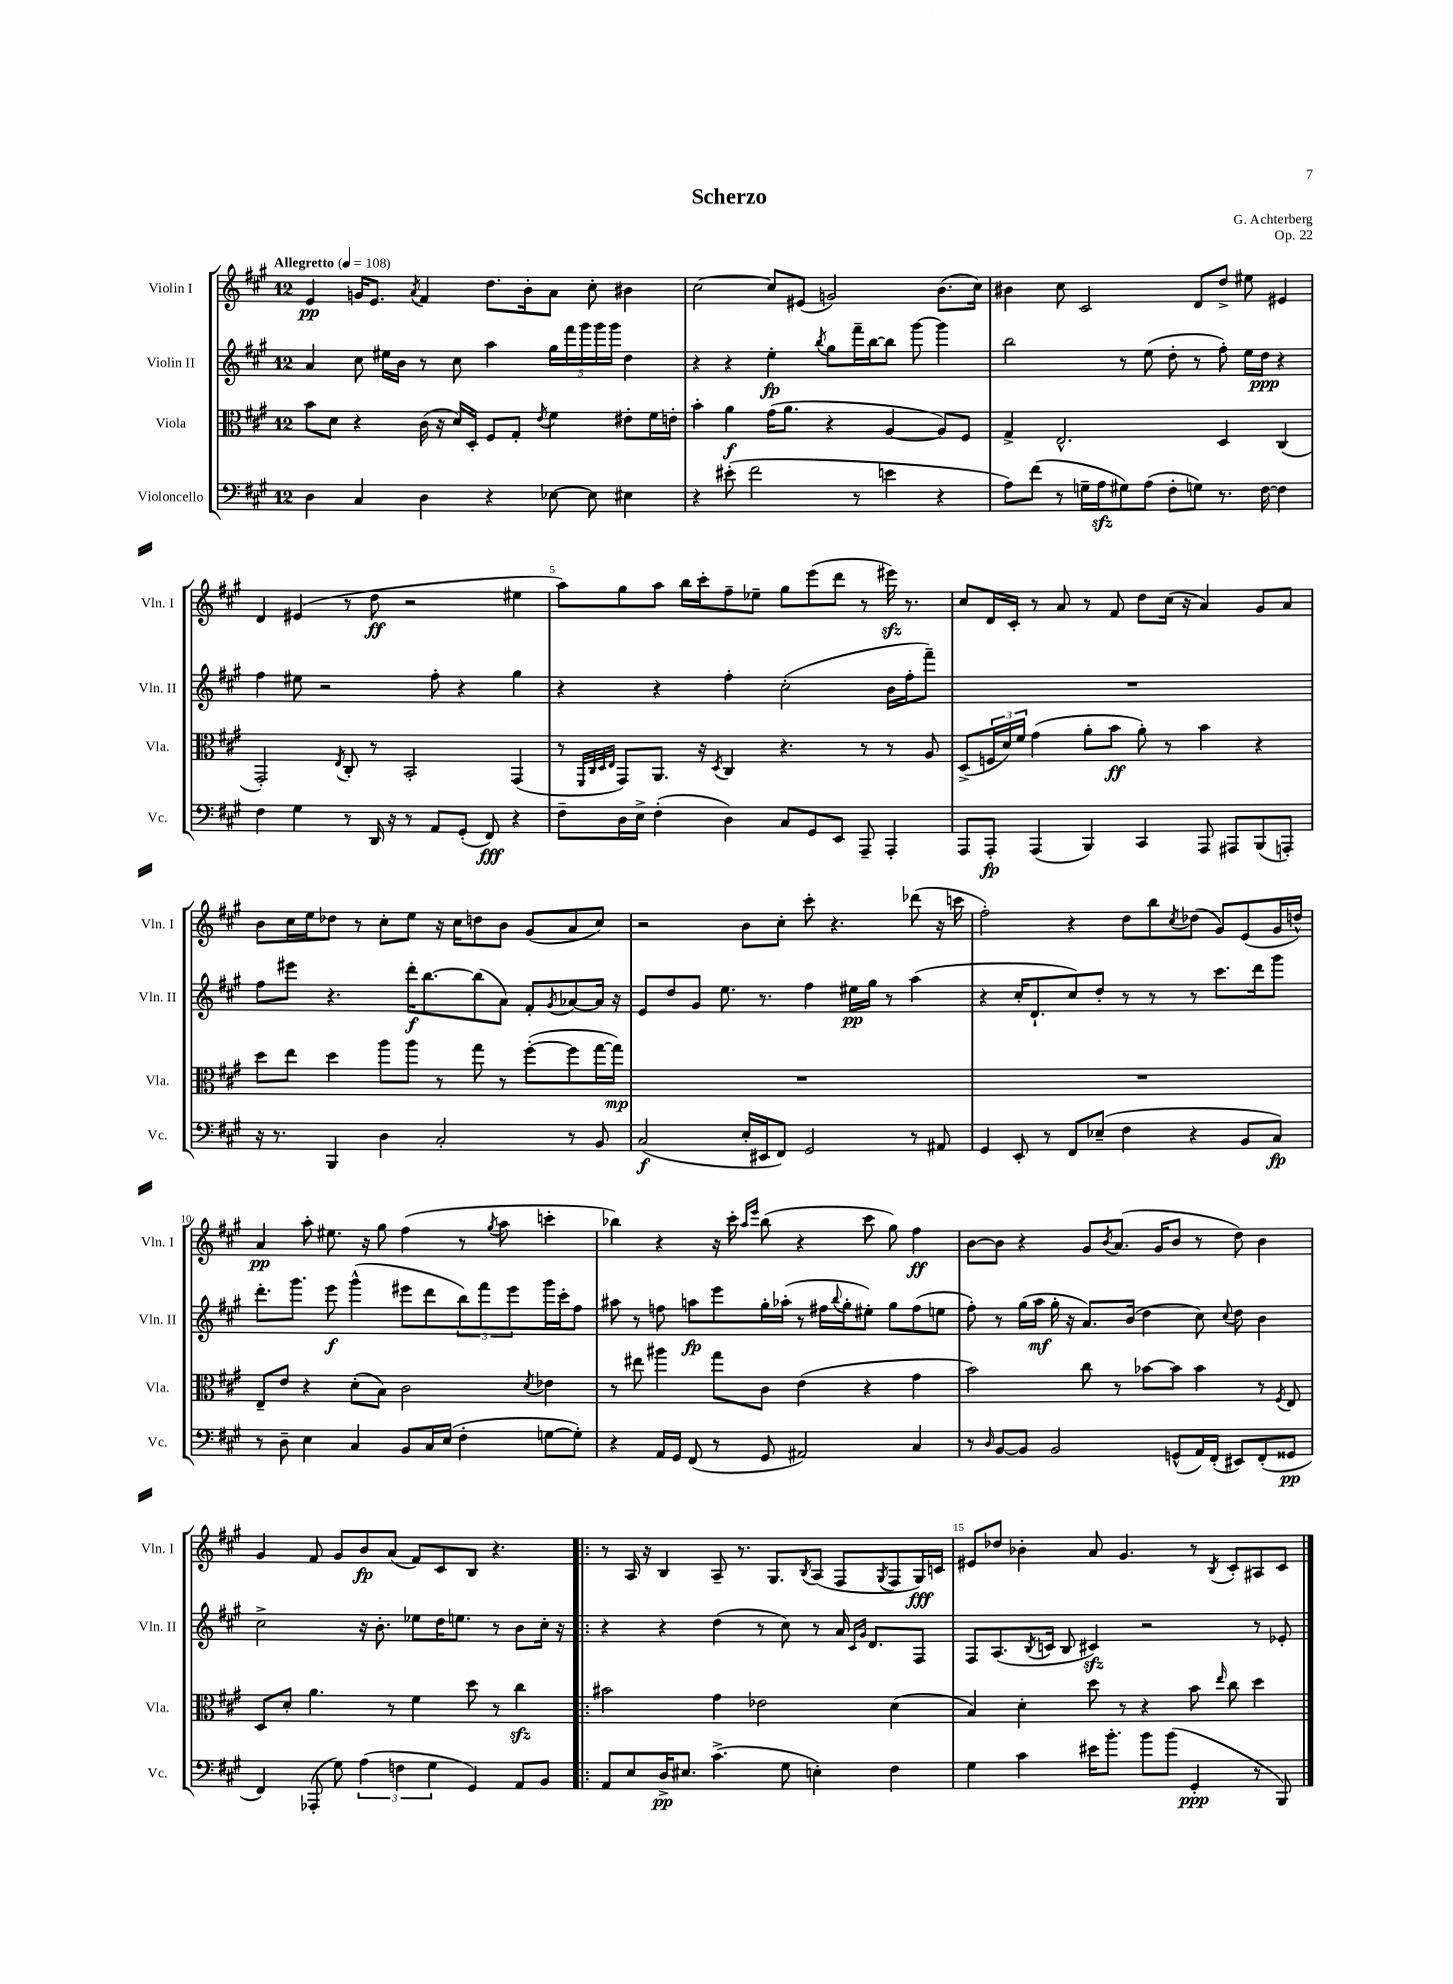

**kern	**kern	**kern	**kern
*staff4	*staff3	*staff2	*staff1
*clefF4	*clefC3	*clefG2	*clefG2
*k[f#c#g#]	*k[f#c#g#]	*k[f#c#g#]	*k[f#c#g#]
*M12/8	*M12/8	*M12/8	*M12/8
*MM108	*MM108	*MM108	*MM108
4D	8b	4a	4e
.	8d	.	.
4C#	4r	8cc#	16g
.	.	.	8.e
.	.	16ee#	.
.	.	16b	.
.	.	.	8qa
4D	(16c#	8r	4f#
.	16r	.	.
.	16d)	8cc#	.
.	16D'	.	.
4r	8F#	4aa	8.dd
.	8G#'	.	.
.	.	.	16b'
.	8qe	.	.
[8E-	4f#	20gg#	8a
.	.	20fff#	.
.	.	20ggg#	.
8E-]	.	.	8cc#'
.	.	20ggg#	.
.	.	20ggg#	.
4E#	8e#'	4dd	4b#
.	16f#	.	.
.	16e'	.	.
=	=	=	=
4r	4b'	4r	[2cc#
(8e#'	4a	4r	.
2f#	.	.	.
.	(16g#	4ee'	8cc#]
.	8.a	.	.
.	.	.	(8e#
.	.	8qbb	.
.	4r	8gg#	2g)
8r	.	16fff#~	.
.	.	[16bb	.
4e	[4A	8bb]	.
.	.	[8ggg#	.
4r	8A])	4ggg#]	(8.b
.	8F#	.	.
.	.	.	16cc#)
=	=	=	=
8A)	4G#^	2bb	4b#
(8f#	.	.	.
8r	2.E^^	.	8cc#
16G~	.	.	2c#
16A	.	.	.
8G#)	.	8r	.
(8A	.	(8ee	.
8F#'	.	8dd'	.
8G)	.	8r	8d
8.r	4D	8ff#')	8dd^
.	.	16ee	8ee#
[16F#	.	16dd	.
4F#]	(4C#	4r	4e#
=	=	=	=
4F#	2GG#')	4ff#	4d
4G#	.	8ee#	(4e#
.	.	2r	.
.	8qE	.	.
8r	8C#'	.	8r
16DD	8r	.	8dd
16r	.	.	.
8r	2BB'	.	2r
8AA	.	8ff#'	.
(8GG#'	.	4r	.
8FF#)	.	.	.
4r	(4GG#	4gg#	4ee#
=	=	=	=
8F#~	8r	4r	8aa)
.	32qqFF#	.	.
.	32qqC#	.	.
.	32qqD	.	.
.	32qqE	.	.
16D	8GG#)	.	8gg#
16E^	.	.	.
(4F#'	8.AA	4r	8aa
.	.	.	16bb
.	16r	.	16ccc#'
.	8qD	.	.
4D)	4C#	4ff#'	8ff#~
.	.	.	8ee-~
8C#	4.r	(2cc#'	8gg#
8GG#	.	.	(8eee
8EE	.	.	8ddd
8AAA~	8r	.	8r
4AAA'	8r	16b	16eee#)
.	.	16ff#'	8.r
.	8A	8fff#~)	.
=	=	=	=
8AAA	(8D^	1.r	8cc#
8AAA'	24F	.	16d
.	24d)	.	.
.	.	.	16c#'
.	24f#	.	.
(4AAA	(4g#	.	8r
.	.	.	8a
4BBB)	8a'	.	8r
.	8b	.	8f#
4CC#	8a')	.	8dd
.	8r	.	(16cc#
.	.	.	16r
8AAA	4b	.	4a)
8AAA#	.	.	.
(8BBB	4r	.	8g#
8AAA')	.	.	8a
=	=	=	=
16r	8dd	8ff#	8b
8.r	.	.	.
.	8ee	8eee#	16cc#
.	.	.	16ee
4BBB	4dd	4.r	8dd-
.	.	.	8r
4D	8aa	.	8cc#'
.	8aa	16ddd'	8ee
.	.	[8.bb	.
2C#'	8r	.	16r
.	.	.	16cc#
.	8gg#	(8bb]	8dd
.	8r	8a)	8b
.	([8ff#'	8f#'	(8g#
.	.	8qg#	.
8r	8ff#]	[8a-	8a
8BB	[16gg#	16a-]	8cc#)
.	16gg#])	16r	.
=	=	=	=
(2C#	1.r	8e	2r
.	.	8dd	.
.	.	8g#	.
.	.	8.ee	.
16E'	.	.	8b
16EE#	.	8.r	.
8FF#)	.	.	8cc#'
2GG#	.	4ff#	8ccc#'
.	.	.	4.r
.	.	16ee#	.
.	.	16gg#	.
.	.	8r	.
8r	.	(4aa	(8ddd-
8AA#	.	.	16r
.	.	.	16ccc
=	=	=	=
4GG#	1.r	4r	2ff#')
8EE'	.	16cc#'	.
.	.	8.d`	.
8r	.	.	.
8FF#	.	8cc#)	4r
(8E-~	.	8dd'	.
4F#	.	8r	8dd
.	.	8r	8bb
.	.	.	8qcc#
4r	.	8r	(8dd-
.	.	8.ccc#	8g#)
8BB	.	.	(8e
.	.	16ddd	.
8C#)	.	8ggg#	16g#
.	.	.	16dd^^)
=	=	=	=
8r	8E~	8.ddd'	4a
8D~	8e	.	.
.	.	8.ggg#	.
4E	4r	.	8aa'
.	.	8eee	8.ee#
4C#	(8d'	(4ggg#^^	.
.	.	.	16r
.	8B)	.	8gg#
8BB	2c#	8eee#	(4ff#
16C#	.	8ddd	.
(16E	.	.	.
4F#'	.	12bb)	8r
.	.	12fff#	.
.	.	.	8qgg#
.	.	.	8aa
.	.	12eee#	.
.	8qd	.	.
[8G	4e-	16ggg#	4ccc'
.	.	16ccc#'	.
8G'])	.	8ff#	.
=	=	=	=
4r	8r	8aa#	4bb-)
.	8ee#	8r	.
16AA	4aa#	8ff	4r
16GG#	.	.	.
(8FF#	.	8aa	.
8r	8gg#	8eee	16r
.	.	.	16ccc#'
.	.	.	16qqaa
.	.	.	16qqeee
8GG#	8c#	16gg#'	(8bb-
.	.	(16aa-'	.
2AA#)	(4e	8r	4r
.	.	16ff#	.
.	.	8qqbb	.
.	.	16gg#'	.
.	4r	8ee#')	8ccc#
.	.	8gg#	8gg#)
4C#	4g#	(8ff#	4ff#
.	.	8ee	.
=	=	=	=
8r	2b)	8ff#')	[8b
16qqD	.	.	.
[8BB	.	8r	8b]
8BB]	.	(16gg#	4r
.	.	16aa	.
2BB	.	16gg#'	.
.	.	16r	.
.	8cc#	8.a)	8g#
.	.	.	8qb
.	8r	.	(8.a
.	.	(16b	.
.	[8b-	4dd	.
.	.	.	16g#
(8GG^^	8b-]	.	8b
16AA)	4b-	8cc#)	8r
(16FF#'	.	.	.
.	.	8qqcc#	.
8EE#)	.	8dd	8dd)
(8FF#'	8r	4b	4b
.	8qF#	.	.
8GG##	8E	.	.
=	=	=	=
4FF#)	8D	2cc#^	4g#
.	8d'	.	.
(8AAA-'	4.a	.	8f#
8G#)	.	.	8g#
(6A	.	16r	8b
.	.	8.b'	.
.	8r	.	(8a
6F	.	.	.
.	4f#	8ee-	8f#)
6G#	.	.	.
.	.	16dd	8c#
.	.	8.ee	.
4GG#)	8dd	.	8B
.	8r	8r	4.r
8AA	4cc#	8b	.
8BB	.	16cc#'	.
.	.	16r	.
=!|:	=!|:	=!|:	=!|:
8AA	2b#	4r	8r
8E	.	.	16A
.	.	.	16r
16D^	.	4r	4B
8.E#	.	.	.
(4.c#^	4g#	(4dd	8A~
.	.	.	8.r
.	2e-	8r	.
.	.	.	8.G#
8G#	.	8cc#)	.
.	.	.	8qB
4E')	.	8r	(8A
.	.	16a	8F#
.	.	16qqc#	.
.	.	16qqg#	.
.	.	8.d	.
.	.	.	8qG#
4F#	(4d	.	8F#
.	.	8F#	16G#)
.	.	.	16c
=	=	=	=
4G#	4B)	8F#	8e#
.	.	(8.A	8dd-
4c#	4d'	.	4b-'
.	.	8qB	.
.	.	16c	.
.	.	8B	.
16e#	8dd	4c#)	8a
8.b'	.	.	.
.	8r	.	4.g#
8b	4r	2r	.
(8b	.	.	.
4GG#'	8b	.	8r
.	16qqee	.	8qB
.	8cc#	.	8c#'
8r	4dd	8r	8A#
8BBB)	.	8e-'	8c#
==	==	==	==
*-	*-	*-	*-
